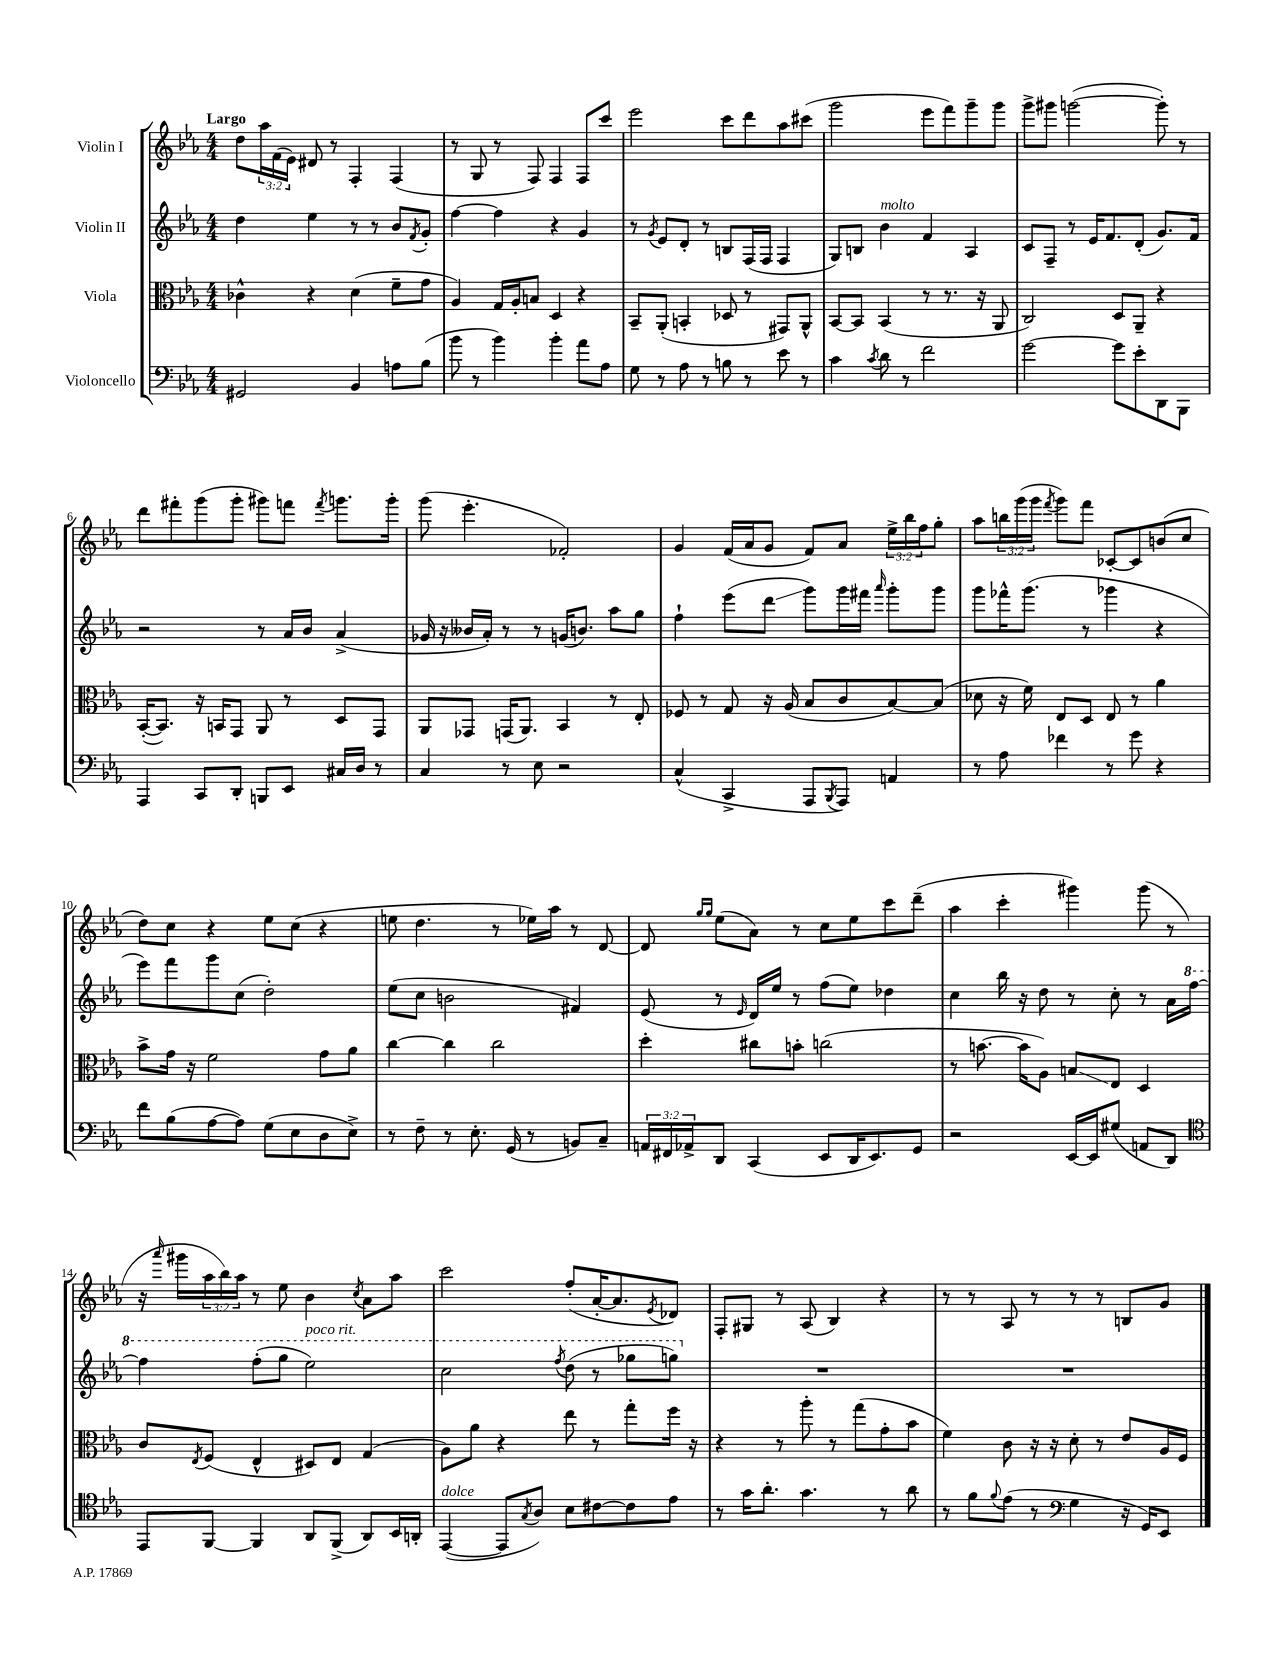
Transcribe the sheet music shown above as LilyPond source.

<<
\new StaffGroup <<
\new Staff = "s0" \with { instrumentName = "Violin I" } {
    \clef treble \key ees \major \numericTimeSignature \time 4/4 \override Staff.TupletNumber.text = #tuplet-number::calc-fraction-text \tempo "Largo"
    d''8 \tuplet 3/2 { aes''16 f'16( ees'16) } dis'8 r8 f4-. f4( |
    r8 g8 r8 f8) f4 f8 c'''8 |
    ees'''2 c'''8 d'''8 aes''8 cis'''8( |
    g'''2 ees'''8 f'''8) g'''8-- g'''8 |
    g'''8-> gis'''8 g'''2~( g'''8-.) r8 |
    d'''8 fis'''8-. g'''8( g'''8-. gis'''8) f'''8 \acciaccatura { f'''8 } g'''8. g'''16-. |
    g'''8( ees'''4.-. fes'2-.) |
    g'4 f'16( aes'16 g'8 f'8) aes'8 \tuplet 3/2 { ees''16-> bes''16 f''16 } g''8-. |
    aes''8 \tuplet 3/2 { b''16 g'''16( g'''16 } \acciaccatura { f'''8 } g'''8) f'''8 ces'8~-. ces'8 b'8( c''8 |
    d''8) c''8 r4 ees''8 c''8( r4 |
    e''8 d''4. r8 ees''16) aes''16 r8 d'8~ |
    d'8 \grace { g''16 g''16 } ees''8( aes'8) r8 c''8 ees''8 c'''8 d'''8--( |
    aes''4 c'''4-. gis'''4) gis'''8( r8 |
    r16 \grace { aes'''16 } gis'''16 \tuplet 3/2 { aes''16 bes''16) aes''16 } r8 ees''8 bes'4 \acciaccatura { c''8 } aes'8 aes''8 |
    c'''2 f''8-.( aes'16~-. aes'8. \acciaccatura { ees'8 } des'8) |
    f8-. gis8 r8 aes8( bes4) r4 |
    r8 r8 aes8 r8 r8 r8 b8 g'8 \bar "|." |
}
\new Staff = "s1" \with { instrumentName = "Violin II" } {
    \clef treble \key ees \major \numericTimeSignature \time 4/4
    d''4 ees''4 r8 r8 bes'8 \acciaccatura { f'8 } g'8-. |
    f''4~ f''4 r4 g'4 |
    r8 \acciaccatura { g'8 } ees'8 d'8-. r8 b8 f16( f16 f4 |
    g8) b8 bes'4^\markup { \italic "molto" } f'4 aes4 |
    c'8 f8-- r8 ees'16 f'8. d'8-.( g'8.) f'16 |
    r2 r8 aes'16 bes'16 aes'4->( |
    ges'16 r16 beses'16 aes'16-.) r8 r8 g'16( b'8.) aes''8 g''8 |
    f''4-! ees'''8( d'''8\glissando g'''8) g'''16 fis'''16 \grace { aes'''16 } g'''8-. g'''8 |
    g'''8 fes'''16-^ g'''8.( r8 ges'''4 r4 |
    ees'''8) f'''8 g'''8 c''8( d''2-.) |
    ees''8( c''8 b'2 fis'4) |
    ees'8( r8 \grace { ees'16 } d'16) ees''16 r8 f''8( ees''8) des''4 |
    c''4 bes''16 r16 d''8 r8 c''8-. r8 aes'16 \ottava #1 f'''16~ |
    f'''4 f'''8-.( g'''8 ees'''2^\markup { \italic "poco rit." }) |
    c'''2 \acciaccatura { f'''8 } d'''8( r8 ges'''8 g'''8) \ottava #0 |
    R1 |
    R1 \bar "|." |
}
\new Staff = "s2" \with { instrumentName = "Viola" } {
    \clef alto \key ees \major \numericTimeSignature \time 4/4
    ces'4-^ r4 d'4( f'8-- g'8 |
    aes4) g16 aes16-. b8 d4 r4 |
    bes,8-- aes,8-.( b,4-. des8 r8 gis,8) aes,8-^ |
    bes,8~ bes,8 bes,4( r8 r8. r16 aes,8 |
    c2) d8 aes,8-- r4 |
    bes,16~-.( bes,8.) r16 b,16 g,8 aes,8 r8 d8 g,8 |
    aes,8 ges,8 g,16( aes,8.) bes,4 r8 ees8-. |
    fes8 r8 g8 r16 aes16( bes8 c'8 bes8~) bes8( |
    des'8 r16 f'16) ees8 d8 ees8 r8 aes'4 |
    bes'8-> g'16 r16 f'2 g'8 aes'8 |
    c''4~ c''4 c''2 |
    d''4-. cis''8 b'8-. c''2( |
    r8 b'8.~ b'16 aes8) b8\glissando ees8 d4 |
    c'8 \acciaccatura { ees8 } f8( ees4-^ dis8) ees8 g4( |
    aes8) aes'8 r4 ees''8 r8 g''8-. f''16 r16 |
    r4 r8 aes''8-. r8 g''8( g'8-. bes'8 |
    f'4) c'8 r16 r16 d'8-. r8 ees'8 aes16 f16 \bar "|." |
}
\new Staff = "s3" \with { instrumentName = "Violoncello" } {
    \clef bass \key ees \major \numericTimeSignature \time 4/4 \override Staff.TupletNumber.text = #tuplet-number::calc-fraction-text
    gis,2 bes,4 a8 bes8( |
    bes'8 r8 bes'4) bes'4-. aes'8 aes8 |
    g8 r8 aes8 r8 b8 r8 ees'8 r8 |
    c'4 \acciaccatura { c'8 } d'8 r8 f'2 |
    g'2~ g'8 ees'8-. d,8 bes,,8 |
    aes,,4 c,8 d,8-. b,,8 ees,8 cis16 d16 r8 |
    c4 r8 ees8 r2 |
    c4-^( c,4-> aes,,8 \acciaccatura { bes,,8 } aes,,8) a,4 |
    r8 aes8 fes'4 r8 g'8 r4 |
    f'8 bes8( aes8~ aes8) g8( ees8 d8 ees8->) |
    r8 f8-- r8 ees8.-. g,16( r8 b,8) c8-- |
    \tuplet 3/2 { a,16 fis,16 aes,16-> } d,8 c,4( ees,8 d,16 ees,8.) g,8 |
    r2 ees,16~ ees,16 gis8( a,8 d,8) |
    \clef tenor ees,8 f,8~ f,4 aes,8 f,8->( aes,8) bes,16 a,16-. |
    ees,4~^\markup { \italic "dolce" }( ees,8 \acciaccatura { g8 } aes8) bes8 cis'8~ cis'8 ees'8 |
    r8 g'16 aes'8.-. g'4. r8 aes'8 |
    r8 f'8 \appoggiatura { f'8 } ees'8( r8 \clef bass g4 r16 g,16) ees,8 \bar "|." |
}
>>
>>
